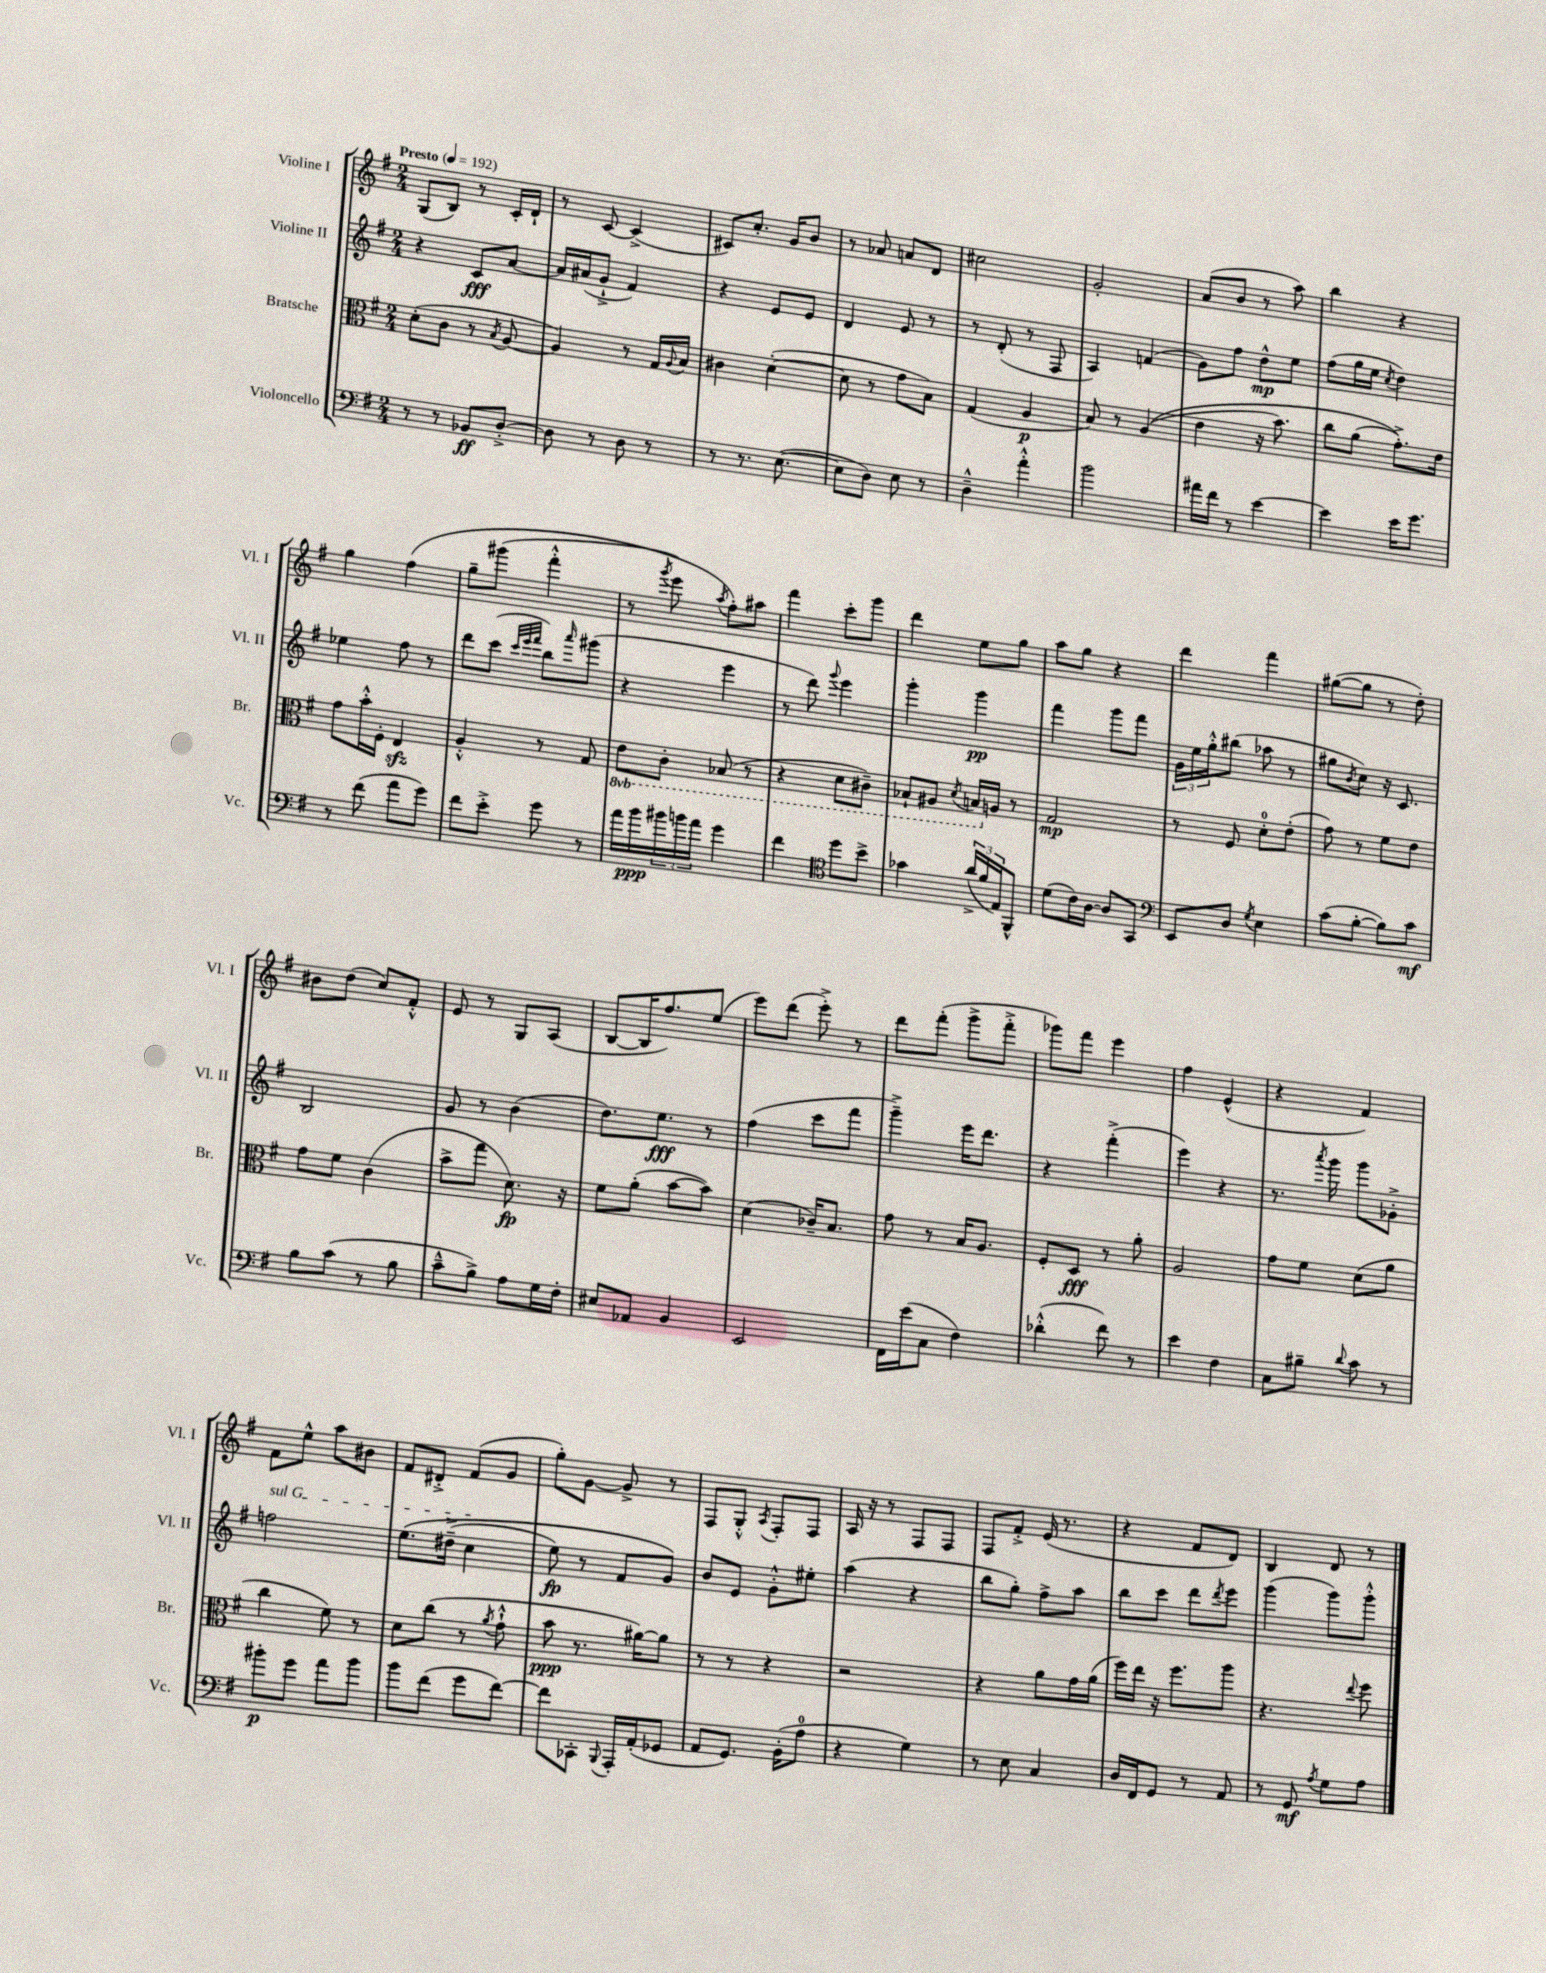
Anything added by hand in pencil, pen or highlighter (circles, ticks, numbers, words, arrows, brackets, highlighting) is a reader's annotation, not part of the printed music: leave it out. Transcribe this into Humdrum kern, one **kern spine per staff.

**kern	**kern	**kern	**kern
*staff4	*staff3	*staff2	*staff1
*clefF4	*clefC3	*clefG2	*clefG2
*k[f#]	*k[f#]	*k[f#]	*k[f#]
*M2/4	*M2/4	*M2/4	*M2/4
*MM192	*MM192	*MM192	*MM192
8r	(8d'	4r	(8G
8r	8c	.	8B)
8BB-	8r	8c	8r
.	8qB	.	.
[8D'^	[8A	[8a	16c'
.	.	.	16d`
=	=	=	=
8D]	4A])	16a]	8r
.	.	(16a#	.
8r	.	8g`^	[8c
8D	8r	4f#)	(4c^]
8r	16G	.	.
.	8qqA	.	.
.	16B	.	.
=	=	=	=
8r	4c#	4r	8c#)
8.r	.	.	8.cc'
.	([4d'	8e	.
([8.E	.	.	16g
.	.	8e	8b
=	=	=	=
8E]	8d]	4d	8r
8D)	8r	.	8a-
8E	8g	8e	8a
8r	8B)	8r	8d
=	=	=	=
4D~^^	(4G	8r	2cc#
.	.	(8d'	.
4a'^^	4A	8r	.
.	.	8F#	.
=	=	=	=
2b	8B)	4A)	2g'
.	8r	.	.
.	&((4A	(4f	.
=	=	=	=
16a#	4e	8g)	(8a
16f#	.	.	.
8r	.	8ff#	8b
[4e	16r	8dd^^	8r
.	8.b)	.	.
.	.	8ee	8aa)
=	=	=	=
4e]	8cc	(8ff#	4bb
.	(8a	16gg	.
.	.	16ee	.
.	.	8qcc	.
16e	8.g'^)&)	4dd)	4r
8.g	.	.	.
.	16e	.	.
=	=	=	=
8r	8g	4ee-	4gg
(8f#	16b'^^	.	.
.	16F#'	.	.
8a	4E	8ff#	&(4ff#
8g)	.	8r	.
=	=	=	=
8f#	4A'^^	8ddd	8gg~
8e'^	.	(8ccc	(8ggg#
.	.	32qqccc	.
.	.	32qqeee	.
.	.	32qqfff#	.
8g	8r	8bb)	4fff#'^^
.	.	16qqaaa	.
8r	8G	(8ggg#	.
=	=	=	=
16a	8E	4r	8r
16b	.	.	.
.	.	.	8qggg
24b#	8C'	.	8eee)
24b	.	.	.
24a	.	.	.
.	.	.	8qaa
4g	(8BB-	4eee	8ff#'&)
.	8r	.	8aa#
=	=	=	=
4f#	4r	8r	4fff#
.	.	8ddd)	.
*clefC4	*	*	*
.	.	8qqggg	.
8dd	8D	4eee	8ccc'
8b^	8C#~)	.	8ggg
=	=	=	=
4g-	8BB-`	4ggg'	4ddd
.	8AA#	.	.
.	8qD	.	.
(24a^	16BB	4ggg	8ee
24f#	.	.	.
.	16A	.	.
24E)	.	.	.
8FF#^^	8r	.	8gg
=	=	=	=
(8d	2G	4fff#	8aa
16c)	.	.	8gg
[16A	.	.	.
8A]	.	8ggg	4r
8GG	.	8fff#	.
=	=	=	=
*clefF4	*	*	*
8EE	8r	24g	4ddd
.	.	24ee	.
.	.	24gg'^^	.
8D	8F#	(8bb#	.
8qG	.	.	.
4E	8d'	8aa-	4fff#
.	(8e'	8r	.
=	=	=	=
(8c	8g)	8gg#	([8gg#
.	.	8qb	.
[8B'	8r	8cc)	8gg#]
8B])	8f#	16r	8r
.	.	8.c	.
8c	8e	.	8dd')
=	=	=	=
8B	8g	2B	8b#
(8c	8f#	.	(8dd
8r	(4c	.	8cc)
8B	.	.	8f#'^^
=	=	=	=
8c~^^	8b^	8g	8e
8B^)	8gg	8r	8r
8A	8.d)	(4b	8G
16G	.	.	(8A
16F#'	16r	.	.
=	=	=	=
8E#	8f#	8.dd)	[8B
8AA-	(8a'	.	16B]
.	.	8.ee	8.ff#)
4BB	[8b	.	.
.	8b])	8r	(8ee
=	=	=	=
2EE	(4d	(4ff#	8eee)
.	.	.	(8ddd
.	16c-~)	8ccc	8eee'^)
.	8.B	.	.
.	.	8fff#	8r
=	=	=	=
16FF#	8g	4ggg~^)	8ddd
(16e	.	.	.
8C	8r	.	(8fff#'
4F#)	16B	16eee	8ggg^
.	8.A	8.ddd	.
.	.	.	8fff#'^
=	=	=	=
(4d-'^^	8F#'	4r	8ggg-)
.	8D	.	8fff#
8f#)	8r	(4fff#'^	4eee
8r	8a'	.	.
=	=	=	=
4e	2A	4eee)	4ff#
4F#	.	4r	(4e^^
=	=	=	=
8C	8g	8.r	4r
8B#~	8f#	.	.
.	.	8qaaa	.
.	.	16ggg	.
8qqd	.	.	.
8c	(8d	8ggg	4f#)
8r	8a	8g-'^	.
=	=	=	=
8b#'	4cc	2ff	8f#
8g	.	.	8ee^^
8a	8f#)	.	8aa
8b#	8r	.	8b#
=	=	=	=
8b	8d	&(8.ee	8f#
(8f#	(8cc	.	8d#'^
.	.	(16dd#~^	.
8g	8r	4cc	(8f#
.	8qa	.	.
[8f#)	8g`^^	.	8g
=	=	=	=
8f#]	8b	8ee)	8gg')
8CC-'	8.r	8r	[8g
8qqBBB	.	.	.
16AAA'	.	8f#	8g^]
(16AA'	[16a#)	.	.
8GG-	8a#]	8g&)	8r
=	=	=	=
8AA	8r	8b	8F#
8.GG)	8r	8e	8G'^^
.	.	.	8qA
.	4r	8g'^^	8F#'
(16BB'	.	.	.
8A	.	8ee#'	8F#
=	=	=	=
4r	2r	(4aa	16A
.	.	.	16r
.	.	.	8r
4G)	.	4r	8F#
.	.	.	8F#
=	=	=	=
8r	4r	8bb	8F#
8E	.	8gg')	8f#'^
4C	8a	8ff#^	(16e
.	.	.	8.r
.	16g	8aa	.
.	(16a	.	.
=	=	=	=
16D	16ff#)	8bb	4r
16FF#	16ee	.	.
8GG	16r	8ccc	.
.	8.ff#	.	.
8r	.	8ddd	8f#
.	.	8qddd	.
8AA	8aa	8eee	8d)
=	=	=	=
8r	4.r	(4ggg	4B
8GG	.	.	.
8qA	.	.	.
8G	.	8ggg)	8d
.	8qqee	.	.
8A	8ff#	8ggg'^^	8r
==	==	==	==
*-	*-	*-	*-
